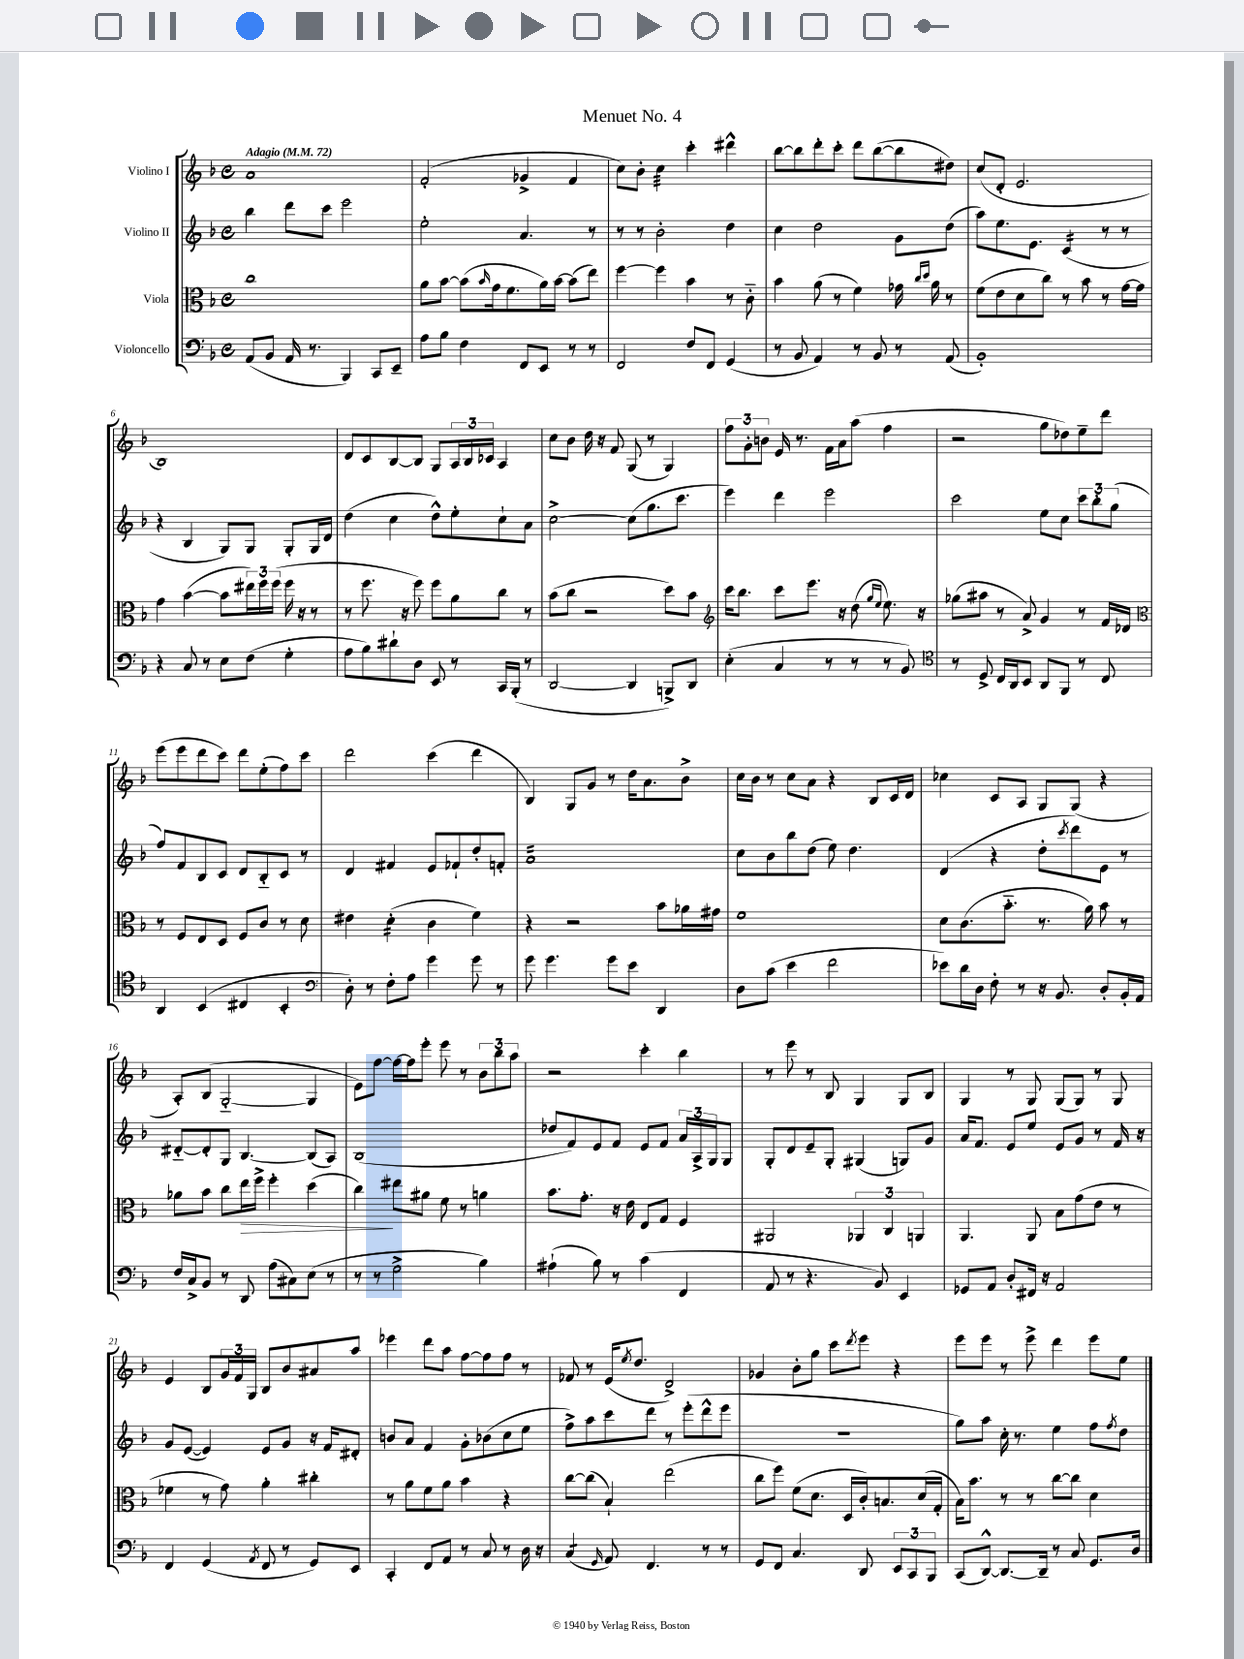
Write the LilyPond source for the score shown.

\header { title = "Menuet No. 4" }
<<
\new StaffGroup <<
\new Staff = "s0" \with { instrumentName = "Violino I" } {
    \clef treble \key f \major \defaultTimeSignature \time 4/4 \tempo "Adagio" 4 = 72
    a'1 |
    f'2-.( ges'4-> f'4 |
    c''8) bes'8-. c''4:32 c'''4-. dis'''4-^ |
    bes''8~ bes''8 d'''8-. c'''8-. d'''8 bes''8~( bes''8 dis''8) |
    c''8( d'8-. e'2. |
    bes1) |
    d'8 c'8 bes8~ bes8 g8 \tuplet 3/2 { a16 bes16 ces'16 } a4 |
    c''8 bes'8 d''16 r16 f'8 g8( r8 g4) |
    \tuplet 3/2 { f''8 g'8-. b'8 } e'16 r8. f'16 a'16 a''8( f''4 |
    r2 g''8 des''8) e''8-- d'''8 |
    e'''8( e'''8 d'''8 c'''8) d'''8 e''8-.( f''8) c'''8 |
    d'''2 c'''4( d'''4 |
    bes4) g8 g'8 r8 d''16 a'8. bes'8-> |
    c''16 bes'16 r8 c''8 a'8 r4 bes8 c'16 d'16 |
    ces''4 c'8 a8 g8 g8( r4 |
    a8-.) bes8( g2~-_ g4 |
    e'8) f''8~ f''16~ f''16 e'''8-. e'''8 r8 \tuplet 3/2 { bes'8 bes''8 a''8 } |
    r2 c'''4-. bes''4 |
    r8 e'''8 r8 bes8 g4 g8 bes8 |
    g4 r8 g8 g8( g8) r8 g8 |
    e'4 bes8 \tuplet 3/2 { g'16 f'16 g16 } bes8 bes'8 ais'8 a''8 |
    ees'''4 d'''8 a''8 f''8~ f''8 f''8 r8 |
    fes'8 r8 e'16( \acciaccatura { e''8 } d''8. d'2->) |
    ges'4 bes'8-. g''8 c'''8 \acciaccatura { d'''8 } e'''8 r4 |
    e'''8 e'''8 r8 e'''8-> d'''4 e'''8 e''8 \bar "|." |
}
\new Staff = "s1" \with { instrumentName = "Violino II" } {
    \clef treble \key f \major \defaultTimeSignature \time 4/4
    bes''4 d'''8 c'''8 e'''2 |
    e''2-. a'4. r8 |
    r8 r8 bes'2-. d''4 |
    c''4 d''2 g'8 d''8( |
    a''8) e''8. e'8. c'4:16( r8 r8 |
    r4 bes4 g8) g8 g8-. g16 d'16 |
    d''4( c''4 d''8-^) e''8-. c''8-! a'8 |
    c''2~-> c''8( g''8. c'''8. |
    e'''4) d'''4 e'''2 |
    c'''2 e''8 c''8 \tuplet 3/2 { c'''8 bes''8-. g''8( } |
    f''8) f'8 bes8 c'8 d'8 bes8-_ c'8 r8 |
    d'4 fis'4 e'8 fes'8-! d''8-. f'8-. |
    a'1:16 |
    c''8 bes'8 bes''8 d''8( e''8) d''4. |
    d'4( r4 d''8-. \acciaccatura { c'''8 } d'''8) e'8 r8 |
    dis'8~-_ dis'8-. g8 bes4.~ bes8( a8) |
    bes1( |
    des''8 f'8) e'8 f'8 e'8 f'8 \tuplet 3/2 { a'16 a16-> g16 } g8 |
    g8-. d'8 e'8-- g8-. gis4( g8) g'8 |
    a'16 f'8. e'8 e''8 e'8 g'8 r8 f'16 r16 |
    g'8 e'8~( e'4) e'8 g'8 r16 f'16 dis'8-. |
    b'8 a'8 f'4 g'8-. bes'8( c''8 e''8 |
    f''8->) a''8 c'''8 d'''8 r8 e'''8-.( d'''8-^ e'''8 |
    R1 |
    g''8) a''8 c''16-. r8. e''4 f''8 \acciaccatura { f''8 } d''8 \bar "|." |
}
\new Staff = "s2" \with { instrumentName = "Viola" } {
    \clef alto \key f \major \defaultTimeSignature \time 4/4
    c''1 |
    a'8 bes'8~ bes'8( \grace { bes'16 } g'16 f'8. a'16) bes'16~ bes'8( e''8) |
    f''4~ f''4 bes'4 r8 c'8-_ |
    bes'4 a'8( r8 f'4) ges'16 \grace { c''16 d''16 } a'16 r8 |
    f'8( e'8 d'8 c''8) r8 bes'8 r8 g'16~ g'16 |
    g'4 bes'4~( bes'8 \tuplet 3/2 { eis''16) f''16 f''16( } f''16 r16 r8 |
    r8 f''8. r16 f''8) f''8 a'8 c''8 r8 |
    bes'8( c''8 r2 d''8) bes'8 |
    \clef treble c'''16 bes''8. c'''8 e'''8. r16 d''8( \grace { g''16 e''16 } e''8.) r16 |
    ges''8( ais''8 r8 a'8->) g'4 r8 f'16 des'16 |
    \clef alto r8 f8 e8 d8 f8 c'8 r8 d'8 |
    eis'4 d'4:16-.( c'4 f'4) |
    r4 r2 bes'8 aes'16 gis'16 |
    f'1 |
    d'8 c'8.( bes'8.-_ r8. a'16) bes'8 r8 |
    aes'8 bes'8 c''8 e''16\> f''16-> f''4-. d''4( |
    c''4\!) eis''8 ais'8 f'8 r8 a'4 |
    bes'8. g'8.-. r16 e'16 e8 g8 f4 |
    ais,2 \tuplet 3/2 { aes,4 c4 a,4 } |
    a,4. a,8 bes8 g'8( e'8 r8 |
    fes'4 r8 g'8) a'4-. cis''4-. |
    r8 a'8 f'8 a'8 bes'4 r4 |
    c''8~ c''8( bes4-!) e''2( |
    c''8 f''8) f'8( d'8. d16 c'16-.) b8. d'16( g16-. |
    bes16) bes'8. r8 r8 c''8~ c''8 d'4 \bar "|." |
}
\new Staff = "s3" \with { instrumentName = "Violoncello" } {
    \clef bass \key f \major \defaultTimeSignature \time 4/4
    a,8( bes,8 a,16 r8. bes,,4) c,8 e,8-- |
    a8 bes8 f4 f,8 e,8 r8 r8 |
    f,2 f8 f,8 g,4( |
    r8 bes,8 a,4) r8 bes,8 r8 a,8( |
    bes,1-.) |
    r4 c8 r8 e8 f8( g4-. |
    a8 bes8) dis'8-! d8 e,8 r8 c,16 bes,,16-.( r8 |
    d,2~ d,4 b,,8->) d,8 |
    e4-.( c4 r8 r8 r8 bes,8) |
    \clef tenor r8 d8-> c16 a,16 bes,8 a,8 f,8 r8 c8 |
    a,4 bes,4( cis4 bes,4-. |
    \clef bass d8-.) r8 f8-. a8 g'4 g'8 r8 |
    g'8 g'4. g'8 e'8 d,4 |
    d8 c'8( e'4 f'2 |
    ees'8) d'16 d16 f8-. r8 r16 bes,8. d8-. bes,16-. a,16 |
    f16 c16-> bes,8 r8 d,8 a8( cis8) e8( r8 |
    r8 r8 g2-> bes4) |
    ais4-!( bes8) r8 c'4( f,4 |
    a,8 r8 r4. bes,8) e,4 |
    ges,8 a,8 d8-. fis,16 r16 a,2 |
    f,4 g,4( \acciaccatura { a,8 } f,8 r8 g,8) e,8 |
    c,4-. f,8 a,8 r8 c8 r8 d16 r16 |
    c4:8( \grace { g,16 } a,8) f,4. r8 r8 |
    g,8 f,8 c4. d,8 \tuplet 3/2 { e,8 c,8 bes,,8 } |
    c,8( d,8~-^) d,8.~ d,16-- r8 c8 g,8. d16 \bar "|." |
}
>>
>>
